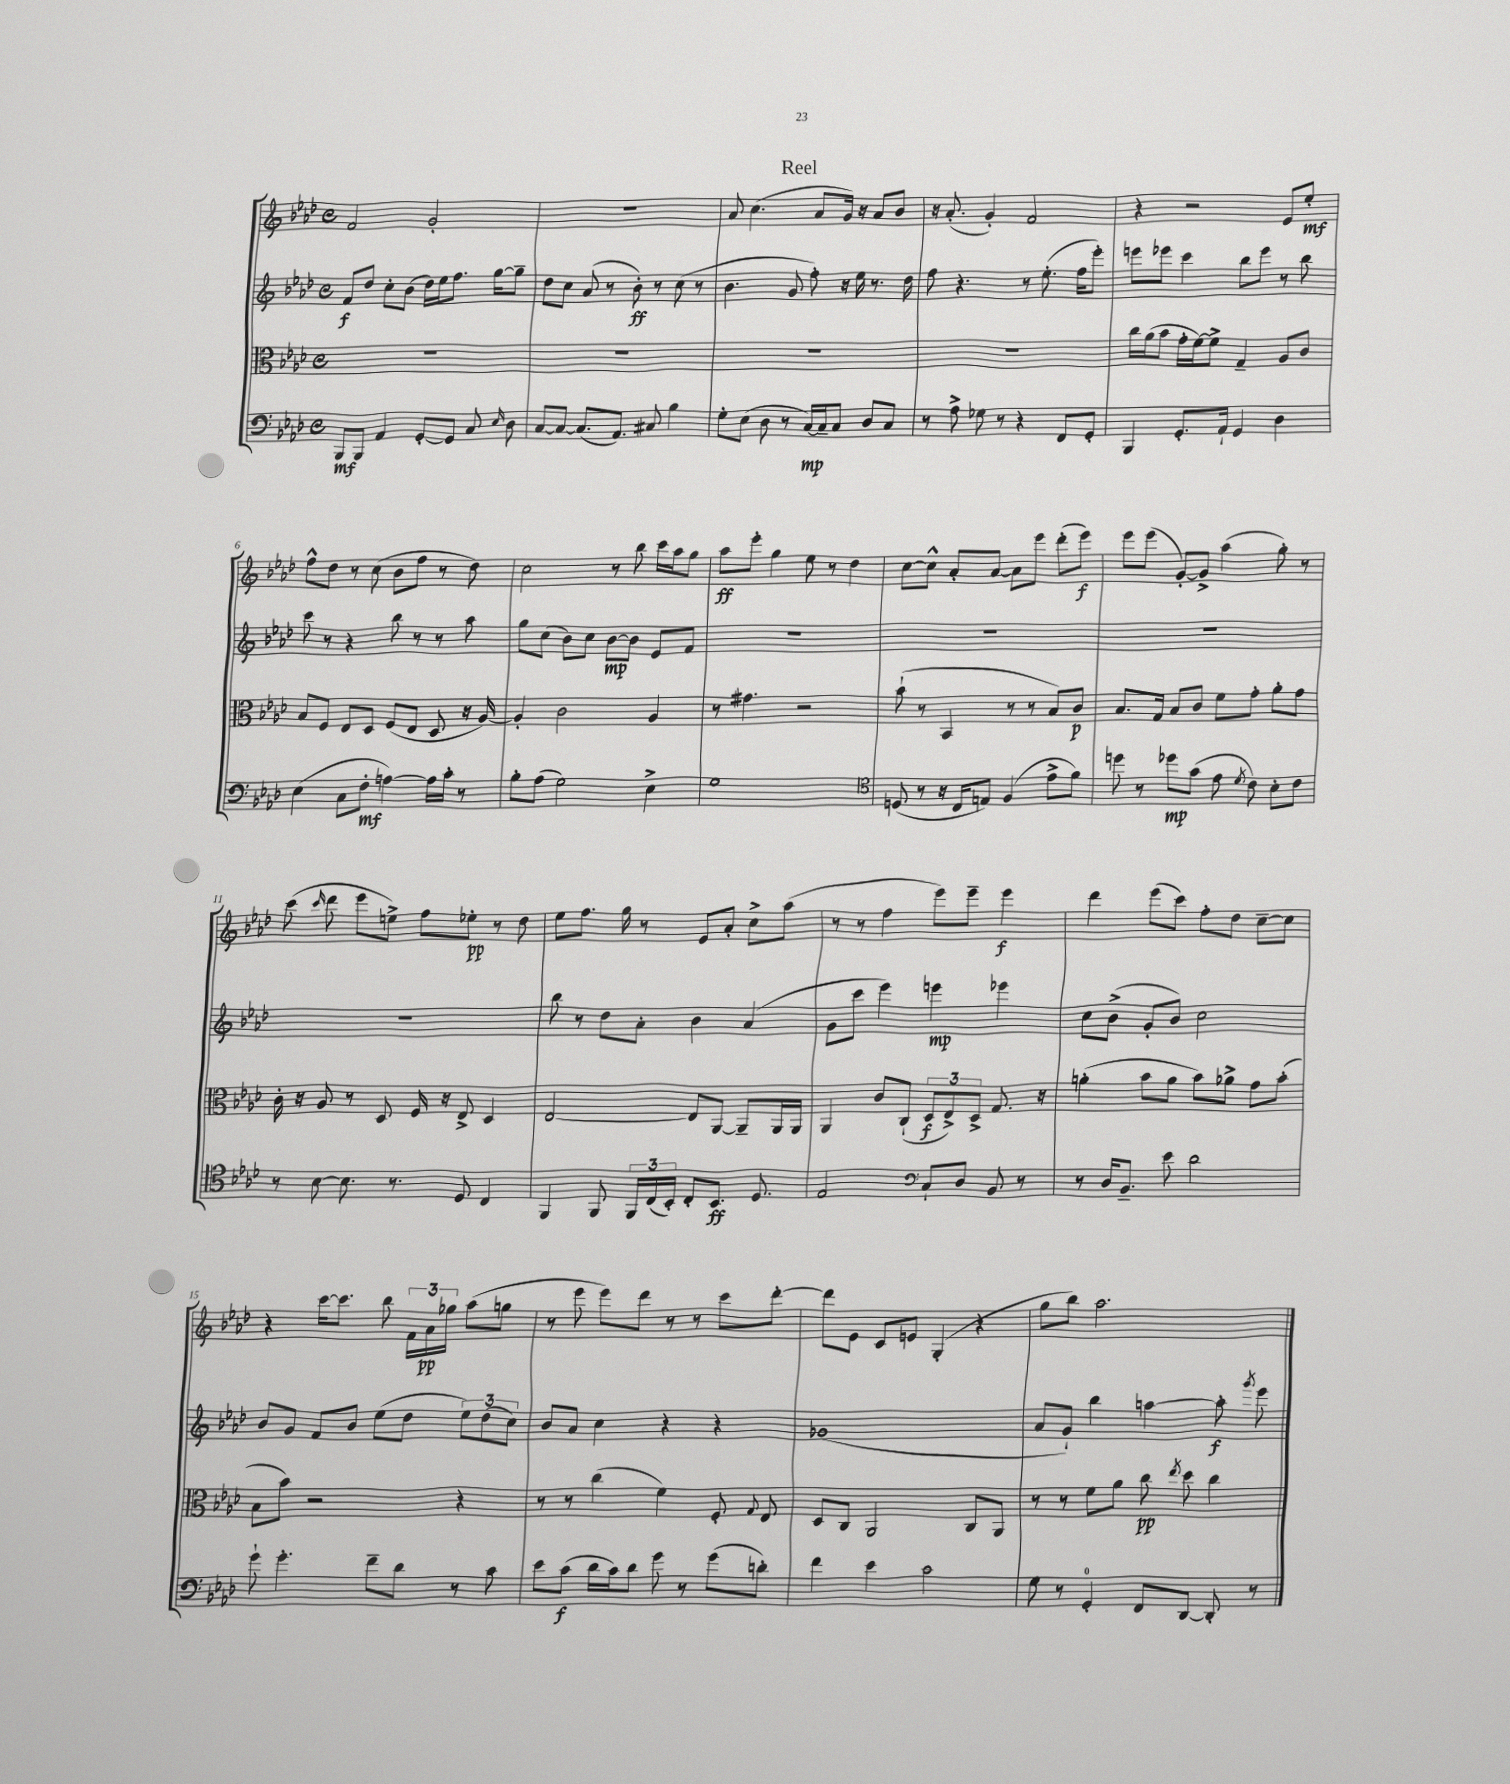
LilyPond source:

\header { title = "Reel" }
<<
\new StaffGroup <<
\new Staff = "s0" {
    \clef treble \key aes \major \defaultTimeSignature \time 4/4
    \autoBeamOff f'2 g'2-. |
    R1 |
    aes'8 c''4.( aes'8[ g'16]) r16 aes'8[ bes'8] |
    r16 aes'8.-.( g'4-.) f'2 |
    r4 r2 ees'8[ ees''8]-.\mf |
    f''8[-^ des''8] r8 c''8( bes'8[ f''8] r8 des''8) |
    c''2 r8 bes''8 c'''16[ aes''16 g''8] |
    aes''8[\ff ees'''8]-. g''4 ees''8 r8 des''4 |
    c''8[~ c''8]-^ aes'8[-. aes'8]~ aes'8[ ees'''8] des'''8[-.( ees'''8]\f) |
    ees'''8[ ees'''8]( g'8[~-.) g'8]-> aes''4( g''8-.) r8 |
    c'''8( \grace { c'''16 } des'''8 ees'''8[ e''8]->) f''8[ ees''8]-.\pp r8 des''8 |
    ees''8[ f''8.] g''16 r8 ees'8[ aes'8]-. c''8[-> aes''8]( |
    r8 r8 f''4 ees'''8[) ees'''8]-- ees'''4\f |
    des'''4 ees'''8[( c'''8]) f''8[-. des''8] c''8[~-- c''8] |
    r4 c'''16[~ c'''8.] bes''8 \tuplet 3/2 { f'16[ aes'16\pp ges''16] } aes''8[( g''8] |
    r8 ees'''8 ees'''8[) des'''8] r8 r8 c'''8[ des'''8]~-. |
    des'''8[ ees'8] c'8[ e'8] g4-.( r4 |
    g''8[ bes''8]) aes''2. \bar "|." |
}
\new Staff = "s1" {
    \clef treble \key aes \major \defaultTimeSignature \time 4/4
    \autoBeamOff f'8[\f des''8] c''8[-. bes'8]( des''16[) ees''16 f''8.] g''16[~ g''8]-- |
    des''8[ c''8] aes'8( r8 bes'8-.\ff) r8 c''8( r8 |
    bes'4. g'8 f''8-.) r16 ees''16 r8. des''16 |
    f''8 r4. r8 ees''8.-.( f''16[ ees'''8]-.) |
    e'''8[ ees'''8] c'''4 bes''8[ ees'''8] r8 bes''8 |
    c'''8 r8 r4 bes''8 r8 r8 aes''8 |
    g''8[ c''8]( bes'8[) c''8] bes'8[~\mp bes'8] ees'8[ f'8] |
    R1 |
    R1 |
    R1 |
    R1 |
    bes''8 r8 des''8[ aes'8]-. bes'4 aes'4( |
    g'8[ c'''8] ees'''4) e'''4\mp ees'''4 |
    c''8[ bes'8]->( g'8[-. bes'8]) c''2 |
    bes'8[ g'8] f'8[ bes'8] ees''8[( des''8] \tuplet 3/2 { ees''8[) des''8( c''8]) } |
    bes'8[ aes'8] c''4 r4 r4 |
    ges'1( |
    aes'8[ g'8]-!) bes''4 a''4~ a''8-.\f \acciaccatura { g'''8 } ees'''8 \bar "|." |
}
\new Staff = "s2" {
    \clef alto \key aes \major \defaultTimeSignature \time 4/4
    \autoBeamOff R1 |
    R1 |
    R1 |
    R1 |
    c''16[ aes'16( bes'8] g'16[-. f'16~) f'8]-> g4-- aes8[ c'8] |
    bes8[ f8] ees8[ des8] f8[( ees8] des8 r16 aes16~) |
    aes4-. c'2 aes4 |
    r8 gis'4. r2 |
    bes'8-!( r8 bes,4 r8 r8 bes8[) c'8]\p |
    bes8.[ g16] bes8[ c'8] f'8[ g'8]-. aes'8[-. g'8] |
    c'16-. r16 aes8 r8 des8 f16 r16 ees8-> des4 |
    ees2~ ees8[ aes,8]~ aes,8[-- aes,16 aes,16] |
    aes,4 c'8[ c8]-!( \tuplet 3/2 { des8[\f ees8->) des8]-> } g8. r16 |
    a'4-.( bes'8[ a'8] bes'8[) aes'8]-> g'8[ bes'8]-.( |
    bes8[ bes'8]) r2 r4 |
    r8 r8 c''4( f'4) f8-. \appoggiatura { g8 } ees8 |
    des8[ c8] aes,2 c8[ aes,8] |
    r8 r8 f'8[ aes'8] c''8\pp \acciaccatura { ees''8 } des''8 c''4 \bar "|." |
}
\new Staff = "s3" {
    \clef bass \key aes \major \defaultTimeSignature \time 4/4
    \autoBeamOff bes,,8[\mf bes,,8] aes,4 g,8[~-. g,8] c8 \grace { ees16 } des8 |
    c8[~ c8]~ c8.[( aes,8.]) cis8 bes4 |
    g8[-. ees8]( des8 r8 c16[~\mp) c16-- c8] des8[ c8] |
    r8 aes8-> ges8 r8 r4 f,8[ g,8]-. |
    bes,,4 g,8.[-. aes,16]-! g,4 des4 |
    ees4( c8[ f8]-.\mf a4~) a16[ c'16]-. r8 |
    bes8[-. aes8]( g2) ees4-> |
    g1 |
    \clef tenor d8( r8 r16 c16[ e8]) f4( ees'8[-> f'8]) |
    d''8 r8 des''8[\mp g'8]( ees'8 \acciaccatura { des'8 } c'8) bes8[-. c'8] |
    r8 bes8~ bes8. r8. des8 c4 |
    f,4 f,8 \tuplet 3/2 { f,16[ c16( bes,16]-.) } c8[-. bes,8.]\ff des8. |
    ees2 \clef bass c8[-! des8] bes,8 r8 |
    r8 des16[ bes,8.]-- ees'8 des'2 |
    g'8-! g'4.-. f'8[-- des'8] r8 c'8 |
    ees'8[ c'8]\f( des'16[ c'16) des'8] g'8 r8 g'8[( d'8]-.) |
    f'4 ees'4 c'2 |
    g8 r8 g,4-0-. f,8[ des,8]~ des,8-. r8 \bar "|." |
}
>>
>>
